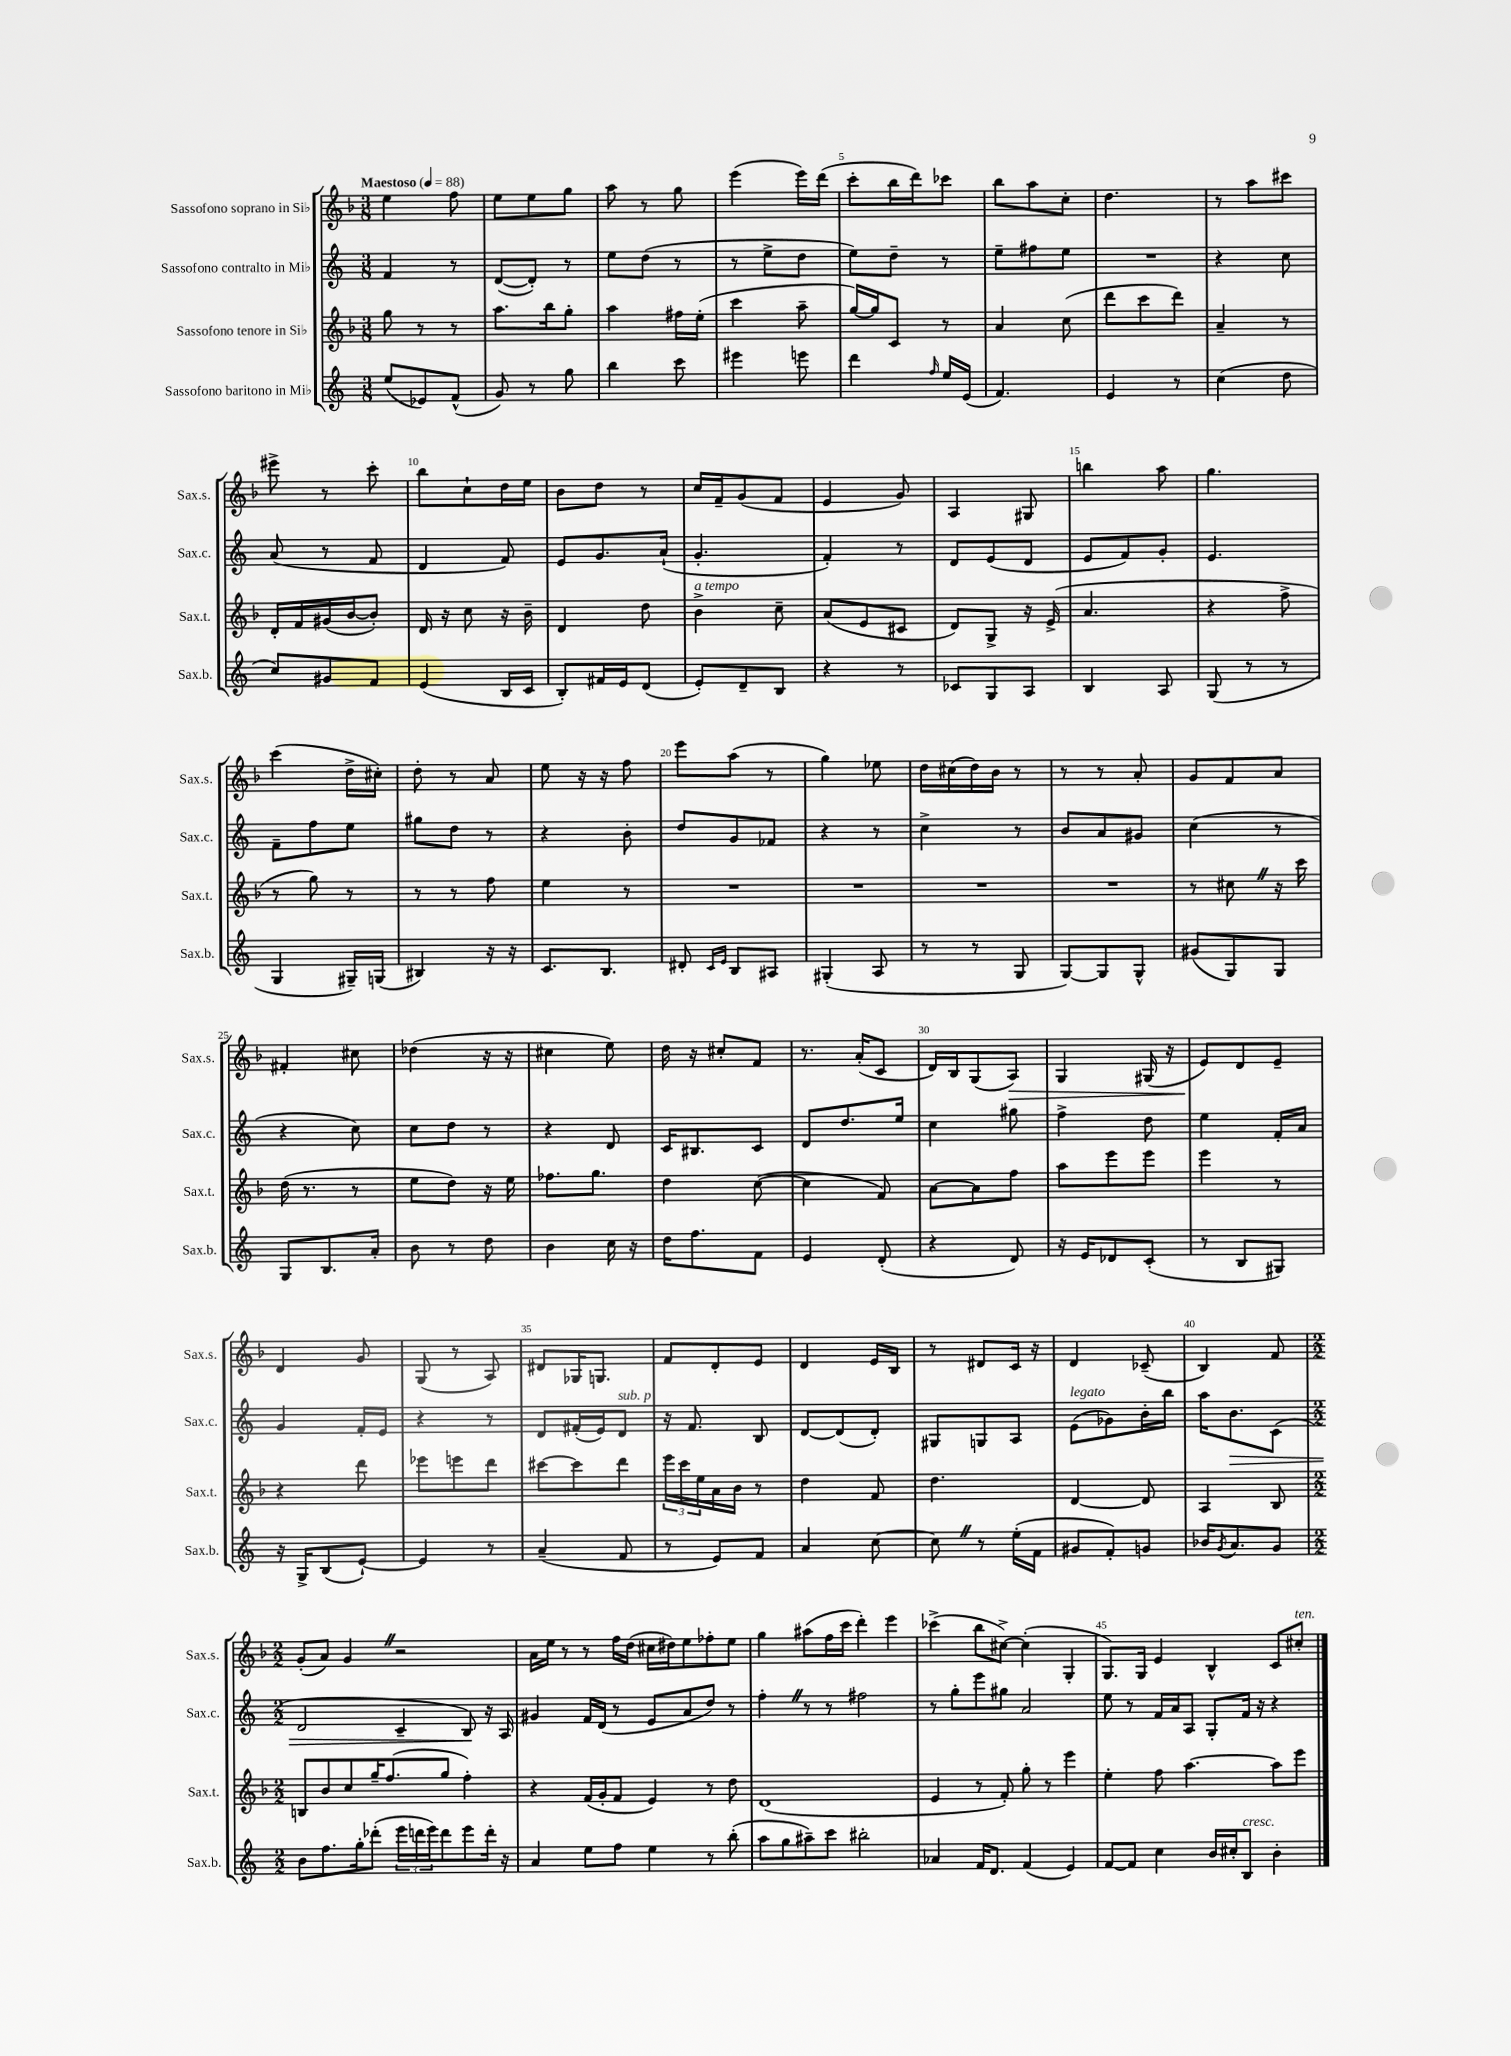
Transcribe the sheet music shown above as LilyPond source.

<<
\new StaffGroup <<
\new Staff = "s0" \with { instrumentName = "Sassofono soprano in Sib" shortInstrumentName = "Sax.s." } {
    \clef treble \key f \major \numericTimeSignature \time 3/8 \tempo "Maestoso" 4 = 88
    e''4 f''8 |
    e''8 e''8 g''8 |
    a''8 r8 g''8 |
    e'''4( e'''16) d'''16( |
    c'''8-. bes''16 d'''16) ces'''8 |
    bes''8 a''8 c''8-. |
    d''4. |
    r8 a''8 cis'''8 |
    eis'''8-> r8 c'''8-. |
    bes''8 c''8-! d''16 e''16 |
    bes'8 d''8 r8 |
    c''16 f'16-- g'8( f'8 |
    e'4 g'8) |
    a4 gis8 |
    b''4 a''8 |
    g''4. |
    c'''4( d''16-> cis''16-.) |
    d''8-. r8 a'8 |
    e''8 r16 r16 f''8 |
    e'''8 a''8( r8 |
    g''4) ees''8 |
    d''16 cis''16( d''16) bes'16 r8 |
    r8 r8 a'8-. |
    g'8 f'8 a'8 |
    fis'4-. cis''8 |
    des''4( r16 r16 |
    cis''4 e''8) |
    d''16 r16 cis''8-. f'8 |
    r8. a'16-.( c'8 |
    d'16) bes16 g8( a8\>) |
    g4 gis16( r16 |
    e'8\!) d'8 e'8-- |
    d'4 g'8 |
    g8( r8 a8) |
    dis'8 ges16 g8. |
    f'8 d'8-. e'8 |
    d'4 e'16 bes16 |
    r8 dis'8 c'16 r16 |
    d'4 ces'8--( |
    bes4) f'8 |
    \numericTimeSignature \time 2/2 g'8-.( a'8) g'4 \once \override BreathingSign.text = \markup { \musicglyph "scripts.caesura.straight" } \breathe r2 |
    a'16 e''16 r8 r8 f''16 d''16( cis''16 dis''16) e''8 fes''8-. e''8 |
    g''4 ais''8( f''16 c'''16 d'''4-.) e'''4 |
    ces'''4->( bes''8 cis''8~->) cis''4-.( g4-. |
    g8.) g16 e'4 bes4-^ c'8 cis''8-.^\markup { \italic "ten." } \bar "|." |
}
\new Staff = "s1" \with { instrumentName = "Sassofono contralto in Mib" shortInstrumentName = "Sax.c." } {
    \clef treble \key c \major \numericTimeSignature \time 3/8
    f'4 r8 |
    d'8~( d'8-.) r8 |
    e''8 d''8( r8 |
    r8 e''8-> d''8 |
    e''8) d''8-- r8 |
    e''8-- fis''8 e''8 |
    R4. |
    r4 c''8 |
    a'8( r8 f'8 |
    d'4 f'8) |
    e'8 g'8. a'16-!( |
    g'4.-. |
    f'4-.) r8 |
    d'8 e'8( d'8 |
    e'8 f'8) g'8-. |
    e'4. |
    f'8-- f''8 e''8 |
    gis''8 d''8 r8 |
    r4 b'8-. |
    d''8 g'8 fes'8 |
    r4 r8 |
    c''4-> r8 |
    b'8 a'8 gis'8 |
    c''4( r8 |
    r4 c''8) |
    c''8 d''8 r8 |
    r4 d'8 |
    c'16 bis8. c'8 |
    d'8 d''8. e''16 |
    c''4 gis''8 |
    f''4-> d''8 |
    e''4 f'16-. a'16 |
    g'4 f'16-. e'16 |
    r4 r8 |
    d'8 fis'16-.( e'16) d'8^\markup { \italic "sub. p" } |
    r16 f'8. b8 |
    d'8~ d'8( d'8-.) |
    gis8 g8 a8 |
    e'8^\markup { \italic "legato" }( ges'8) b'16-. b''16 |
    a''16 b'8.\> c'8( |
    \numericTimeSignature \time 2/2 d'2 c'4-- b8\!) r16 a16 |
    gis'4 f'16 d'16( r8 e'8 a'8 d''8) r8 |
    f''4-. \once \override BreathingSign.text = \markup { \musicglyph "scripts.caesura.straight" } \breathe r8 r8 fis''2 |
    r8 g''8-. e'''8 gis''8 a'2 |
    e''8 r8 f'16 a'16 a8 g8-. f'16 r16 r4 \bar "|." |
}
\new Staff = "s2" \with { instrumentName = "Sassofono tenore in Sib" shortInstrumentName = "Sax.t." } {
    \clef treble \key f \major \numericTimeSignature \time 3/8
    g''8 r8 r8 |
    a''8. bes''16 g''8-. |
    a''4 fis''16 e''16-.( |
    c'''4 a''8-- |
    g''16~) g''16 c'8 r8 |
    a'4 c''8( |
    d'''8 c'''8 d'''8) |
    a'4-- r8 |
    d'16-. f'16 gis'16( bes'16~ bes'8-.) |
    d'16 r16 c''8 r16 bes'16-- |
    d'4 d''8 |
    bes'4->^\markup { \italic "a tempo" } c''8-- |
    a'8( e'8 cis'8 |
    d'8) g8-> r16 e'16->( |
    a'4. |
    r4 f''8-> |
    r8 g''8) r8 |
    r8 r8 f''8 |
    e''4 r8 |
    R4. |
    R4. |
    R4. |
    R4. |
    r8 cis''8 \once \override BreathingSign.text = \markup { \musicglyph "scripts.caesura.straight" } \breathe r16 c'''16 |
    d''16( r8. r8 |
    e''8 d''8) r16 e''16 |
    fes''8. g''8. |
    d''4 c''8~( |
    c''4 f'8) |
    a'8~ a'8 f''8 |
    a''8 e'''8 e'''8 |
    e'''4 r8 |
    r4 d'''8 |
    ees'''8 e'''8 d'''8 |
    cis'''8~ cis'''8 d'''8 |
    \tuplet 3/2 { e'''16 c'''16 e''16 } a'16 bes'16 r8 |
    d''4 f'8 |
    d''4. |
    d'4~ d'8 |
    a4 bes8 |
    \numericTimeSignature \time 2/2 b8 bes'8 c''8 g''16-- f''8.( g''8 f''4-.) |
    r4 f'16( g'16-. f'8 e'4) r8 d''8 |
    d'1( |
    e'4 r8 f'8-.) g''8-. r8 e'''4 |
    e''4-. f''8 a''4.~ a''8 e'''8 \bar "|." |
}
\new Staff = "s3" \with { instrumentName = "Sassofono baritono in Mib" shortInstrumentName = "Sax.b." } {
    \clef treble \key c \major \numericTimeSignature \time 3/8
    e''8( ees'8) f'8-^( |
    g'8) r8 g''8 |
    b''4 c'''8 |
    eis'''4 e'''8 |
    d'''4 \grace { f''16 } e''16 e'16( |
    f'4.) |
    e'4 r8 |
    c''4( d''8 |
    c''8) gis'8 f'8 |
    e'4( b16 c'16 |
    b8-.) fis'16 e'16 d'8( |
    e'8-.) d'8-- b8 |
    r4 r8 |
    ces'8 g8 a8 |
    b4 a8 |
    g8( r8 r8 |
    g4 gis16--) g16( |
    bis4) r16 r16 |
    c'8. b8. |
    dis'8-. \grace { c'16 e'16 } b8 ais8 |
    gis4-.( a8 |
    r8 r8 g8 |
    g8~) g8 g8-^ |
    gis'8( g8) g8 |
    g8 b8. a'16-. |
    b'8 r8 d''8 |
    b'4 c''16 r16 |
    d''16 f''8. f'8 |
    e'4 d'8-.( |
    r4 d'8) |
    r16 e'16 des'8 c'8-.( |
    r8 b8 gis8) |
    r16 g16-> b8( e'8~-!) |
    e'4 r8 |
    a'4--( f'8 |
    r8 e'8) f'8 |
    a'4 c''8~ |
    c''8 \once \override BreathingSign.text = \markup { \musicglyph "scripts.caesura.straight" } \breathe r8 e''16-.( f'16 |
    gis'8 f'8-.) g'8 |
    bes'16 \acciaccatura { g'8 } a'8. g'8 |
    \numericTimeSignature \time 2/2 b'8 f''8. g''16-. des'''8-.( \tuplet 3/2 { e'''16 d'''16 e'''16) } d'''8 e'''8 d'''16-. r16 |
    a'4 e''8 f''8 e''4 r8 b''8-.( |
    a''8 g''8 ais''8--) c'''8 bis''2-. |
    aes'4 f'16 d'8. f'4( e'4) |
    f'8~ f'8 c''4 b'16 cis''16-. b8^\markup { \italic "cresc." } b'4-. \bar "|." |
}
>>
>>
\layout { \context { \Score \override BarNumber.break-visibility = ##(#f #t #t) barNumberVisibility = #(every-nth-bar-number-visible 5) } }
